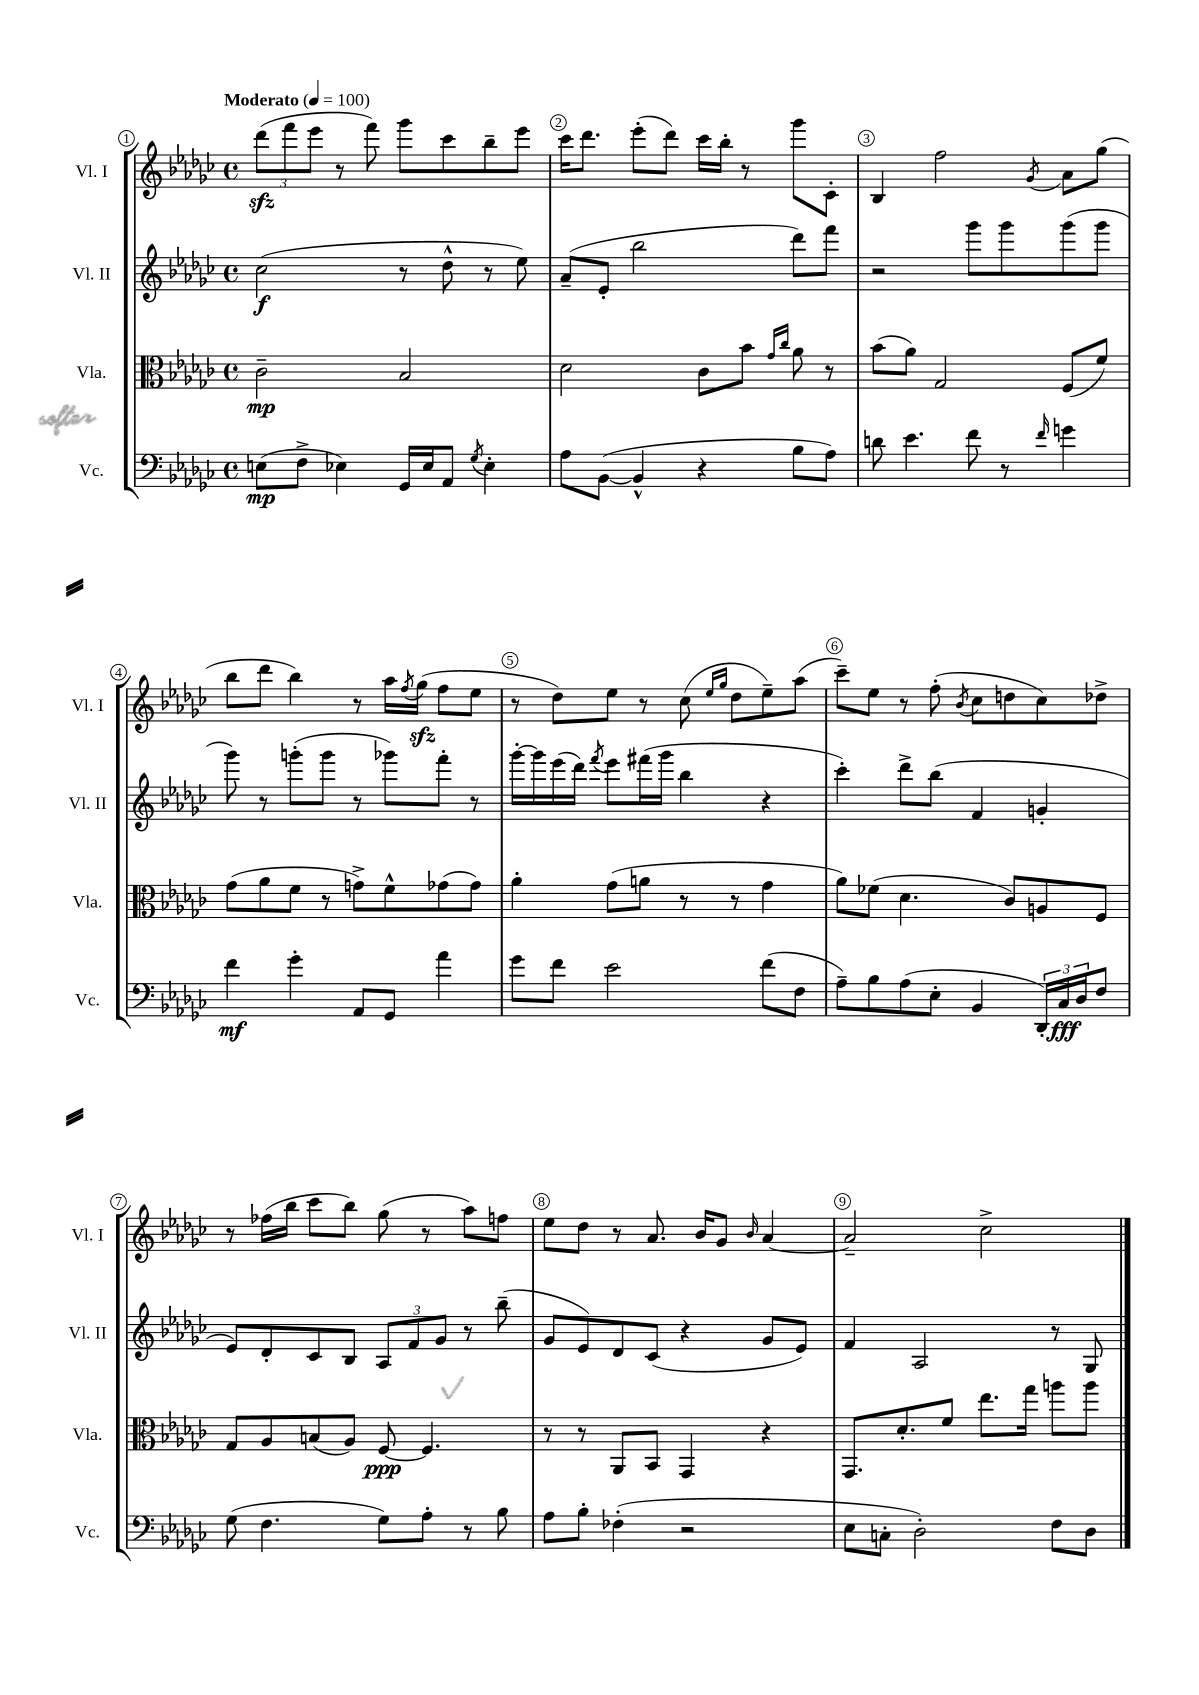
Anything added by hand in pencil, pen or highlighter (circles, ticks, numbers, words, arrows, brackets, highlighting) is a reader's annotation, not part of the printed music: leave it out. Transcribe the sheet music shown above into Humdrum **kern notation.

**kern	**kern	**kern	**kern
*staff4	*staff3	*staff2	*staff1
*clefF4	*clefC3	*clefG2	*clefG2
*k[b-e-a-d-g-c-]	*k[b-e-a-d-g-c-]	*k[b-e-a-d-g-c-]	*k[b-e-a-d-g-c-]
*M4/4	*M4/4	*M4/4	*M4/4
*met(c)	*met(c)	*met(c)	*met(c)
*MM100	*MM100	*MM100	*MM100
(8E	2c-~	(2cc-	(12ddd-
.	.	.	12fff
8F^	.	.	.
.	.	.	12eee-
4E-)	.	.	8r
.	.	.	8fff)
16GG-	2B-	8r	8ggg-
16E-	.	.	.
8AA-	.	8dd-^^	8ccc-
8qG-	.	.	.
4E-'	.	8r	8bb-~
.	.	8ee-)	8eee-
=	=	=	=
8A-	2d-	(8a-~	16ccc-
.	.	.	8.ddd-
([8BB-	.	8e-'	.
4BB-^^]	.	2bb-	(8eee-'
.	.	.	8ddd-)
4r	8c-	.	16ccc-
.	.	.	16bb-'
.	8b-	.	8r
.	16qqg-	.	.
.	16qqcc-	.	.
8B-	8a-	8ddd-)	8ggg-
8A-)	8r	8fff	8c-'
=	=	=	=
8d	(8b-	2r	4B-
4.e-	8a-)	.	.
.	2G-	.	2ff
8f	.	8ggg-	.
8r	.	8ggg-	.
16qqf	.	.	8qg-
4g	(8F	(8ggg-	8a-
.	8f)	8ggg-	(8gg-
=	=	=	=
4f	(8g-	8ggg-)	8bb-
.	8a-	8r	8ddd-
4g-'	8f	(8ggg'	4bb-)
.	8r	8ggg	.
8AA-	8g^)	8r	8r
8GG-	8f^^	8ggg-)	16aa-
.	.	.	8qff
.	.	.	(16gg-
4a-	(8g-	8fff'	8ff
.	8g-)	8r	8ee-
=	=	=	=
8g-	4a-'	[16ggg-'	8r
.	.	16ggg-]	.
8f	.	(16eee-	8dd-)
.	.	16ddd-)	.
.	.	8qfff	.
2e-	(8g-	8eee-	8ee-
.	8a	(16fff#	8r
.	.	16ggg-	.
.	8r	4bb-	(8cc-
.	.	.	16qqee-
.	.	.	16qqgg-
.	8r	.	8dd-
(8f	4g-	4r	8ee-~)
8F	.	.	(8aa-
=	=	=	=
8A-~)	8a-)	4ccc-')	8ccc-~)
8B-	(8f-	.	8ee-
(8A-	4.d-	8ddd-^	8r
8E-'	.	(8bb-	(8ff'
.	.	.	8qb-
4BB-	.	4f	8cc-
.	8c-)	.	8dd
24DD-')	8A	4g'	8cc-)
24C-	.	.	.
24D-	.	.	.
8F	8F	.	8dd-^
=	=	=	=
(8G-	8G-	8e-)	8r
4.F	8A-	8d-'	(16ff-
.	.	.	16bb-
.	(8B	8c-	8ccc-
.	8A-)	8B-	8bb-)
8G-)	[8F	12A-	(8gg-
.	.	12f	.
8A-'	4.F]	.	8r
.	.	12g-	.
8r	.	8r	8aa-)
8B-	.	(8bb-~	8ff
=	=	=	=
8A-	8r	8g-	8ee-
8B-'	8r	8e-)	8dd-
(4F-'	8AA-	8d-	8r
.	8BB-	(8c-	8.a-
2r	4GG-	4r	.
.	.	.	16b-
.	.	.	8g-
.	.	.	16qqb-
.	4r	8g-	[4a-
.	.	8e-)	.
=	=	=	=
8E-	8.GG-	4f	2a-~]
8C'	.	.	.
.	8.d-'	.	.
2D-')	.	2A-	.
.	8f	.	.
.	8.ee-	.	2cc-^
.	16gg-	.	.
8F	8aa	8r	.
8D-	8aa	8G-	.
==	==	==	==
*-	*-	*-	*-
